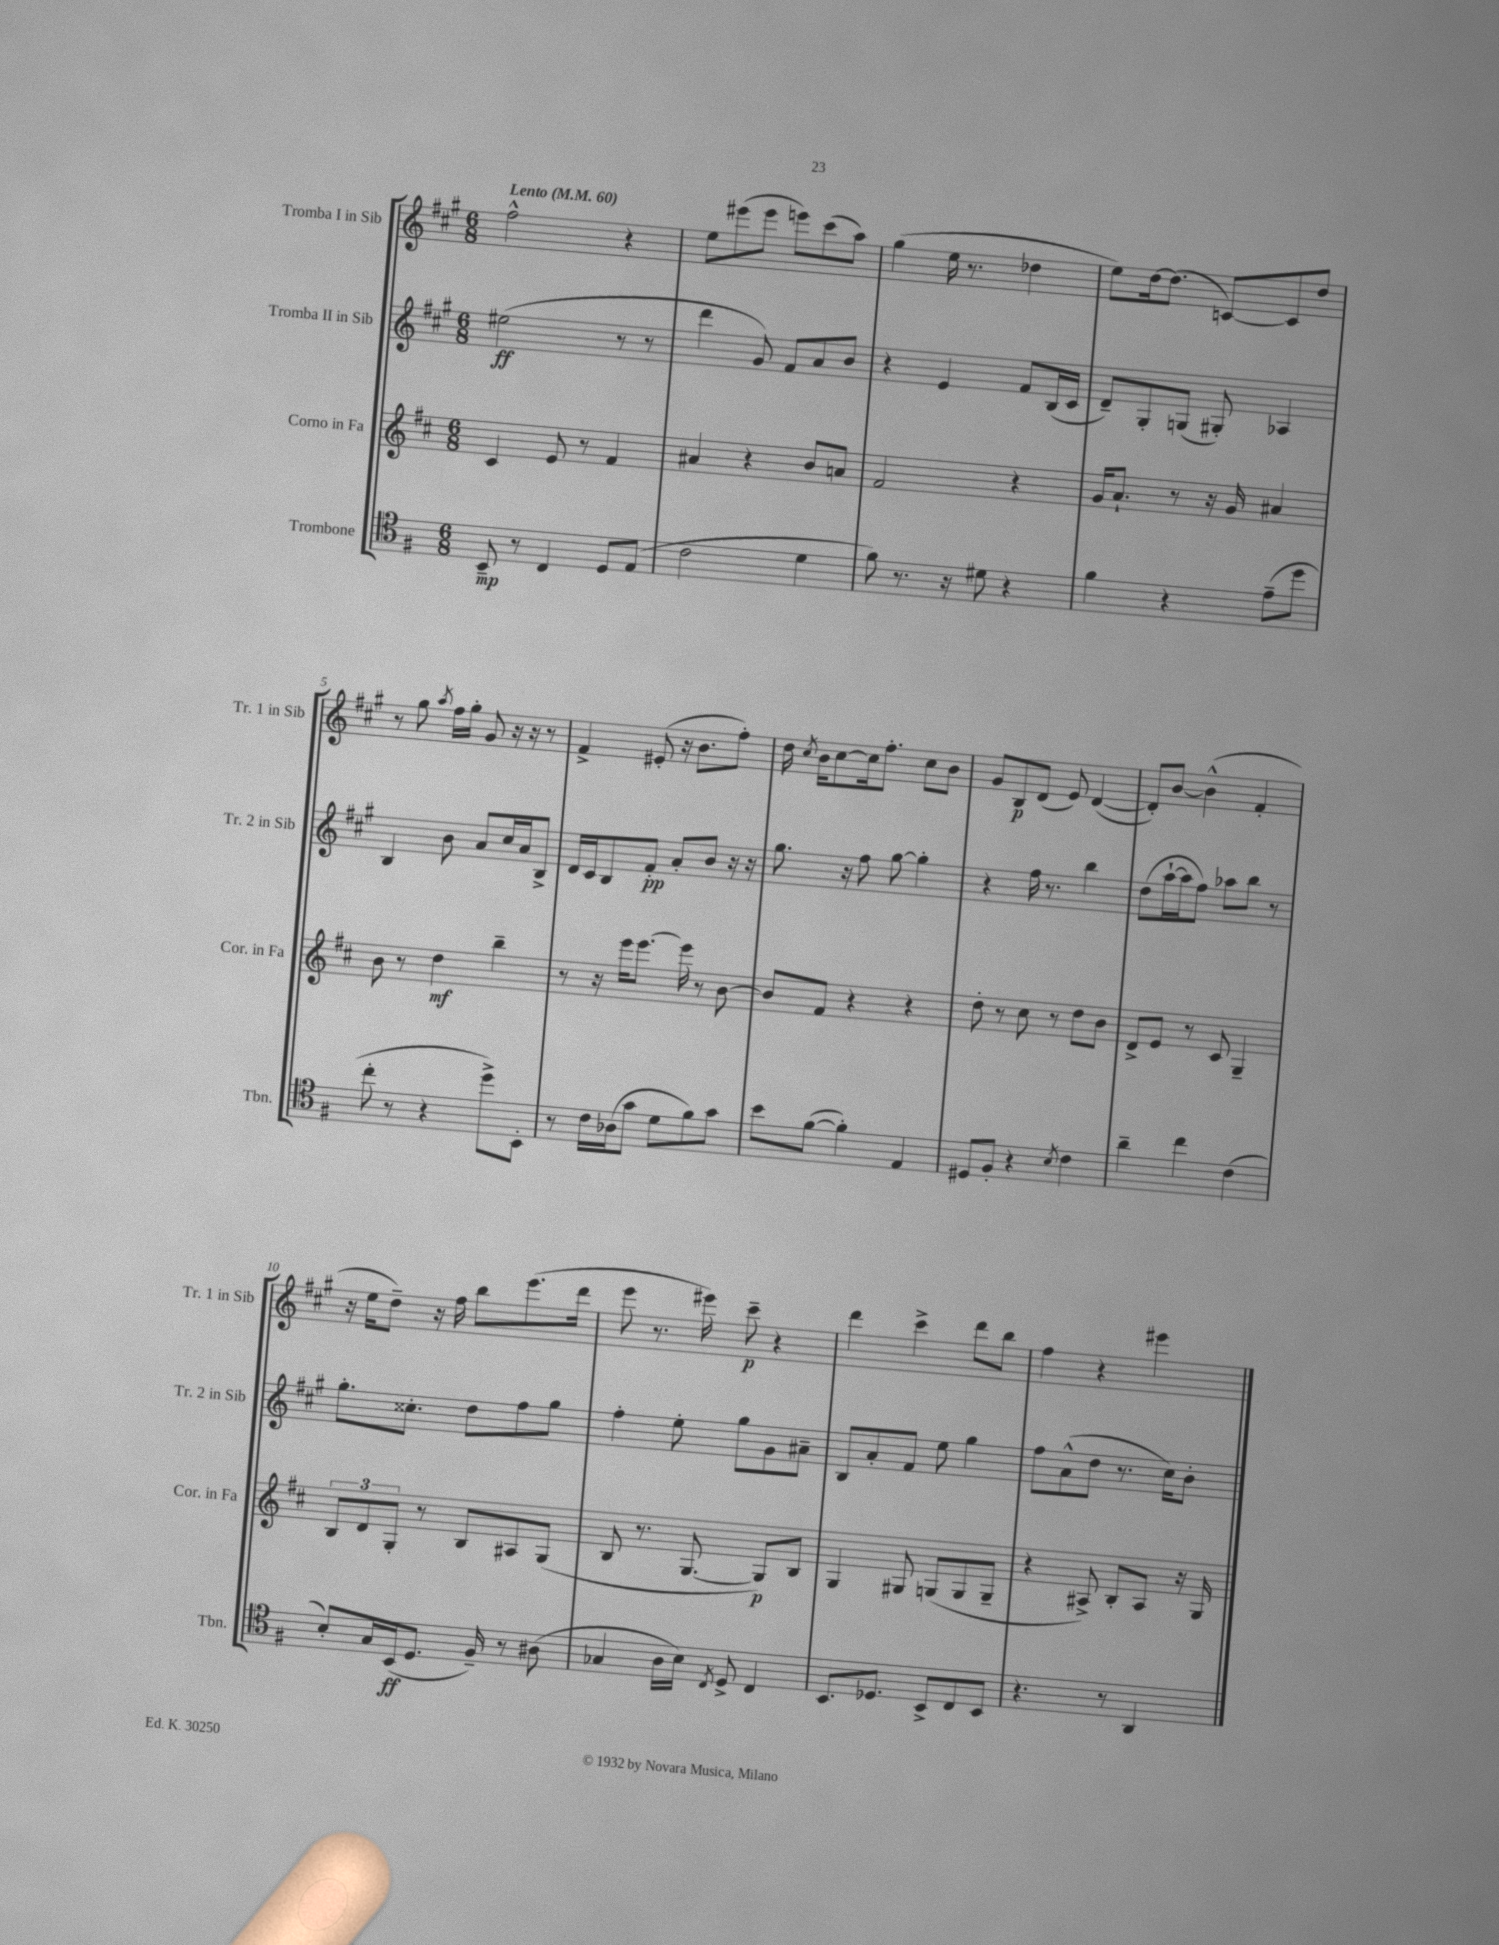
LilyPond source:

<<
\new StaffGroup <<
\new Staff = "s0" \with { instrumentName = "Tromba I in Sib" shortInstrumentName = "Tr. 1 in Sib" } {
    \clef treble \key a \major \numericTimeSignature \time 6/8 \tempo "Lento" 4 = 60
    \autoBeamOff fis''2-^ r4 |
    e''8[ eis'''8( eis'''8] e'''8[) cis'''8( a''8]) |
    gis''4( e''16 r8. des''4 |
    e''8[) d''16~ d''8.]( c'8[~) c'8 d''8] |
    r8 gis''8 \acciaccatura { a''8 } fis''16[ gis''16]-. gis'8 r16 r16 r8 |
    fis'4-> eis'8-.( r16 b'8.[ fis''8]-.) |
    d''16 \acciaccatura { cis''8 } b'16[ cis''8~ cis''16 fis''8.]-. cis''8[ b'8] |
    gis'8[ b8\p d'8]( e'8) d'4~( |
    d'8[-.) b'8]~ b'4-^( fis'4-. |
    r16 e''16[ d''8]--) r16 fis''16 b''8[ e'''8.( d'''16] |
    e'''8 r8. eis'''16) cis'''8--\p r4 |
    d'''4 cis'''4-> d'''8[ b''8] |
    fis''4 r4 eis'''4 \bar "|." |
}
\new Staff = "s1" \with { instrumentName = "Tromba II in Sib" shortInstrumentName = "Tr. 2 in Sib" } {
    \clef treble \key a \major \numericTimeSignature \time 6/8
    \autoBeamOff eis''2\ff( r8 r8 |
    d'''4 gis'8) fis'8[ a'8 b'8] |
    r4 e'4 fis'8[ b16( cis'16] |
    d'8[--) gis8-. g8]( gis8-.) aes4 |
    b4 b'8 a'8[ cis''16 a'16 b8]-> |
    d'16[ cis'16 b8 fis'8]-.\pp a'8[-. b'8] r16 r16 |
    gis''8. r16 fis''8 gis''8~ gis''4-. |
    r4 fis''16 r8. b''4 |
    d''8[( a''16~-! a''16 fis''8]) aes''8[ b''8] r8 |
    gis''8.[-. cisis''8.]-. d''8[ fis''8 gis''8] |
    fis''4-. e''8-. gis''8[ gis'8 ais'8]-- |
    b8[ a'8-. fis'8] e''8 gis''4 |
    fis''8[ a'8-^( d''8] r8. cis''16[) b'8]-. \bar "|." |
}
\new Staff = "s2" \with { instrumentName = "Corno in Fa" shortInstrumentName = "Cor. in Fa" } {
    \clef treble \key d \major \numericTimeSignature \time 6/8
    \autoBeamOff cis'4 e'8 r8 fis'4 |
    ais'4 r4 b'8[ a'8] |
    fis'2 r4 |
    g'16[ a'8.]-! r8 r16 g'16 ais'4 |
    b'8 r8 d''4\mf b''4-- |
    r8 r16 e'''16[ e'''8.]~ e'''16 r8 b'8~ |
    b'8[ fis'8] r4 r4 |
    d''8-. r8 cis''8 r8 d''8[ b'8] |
    d'8[-> e'8] r8 cis'8 g4-- |
    \tuplet 3/2 { b8[ d'8 g8]-. } r8 b8[ ais8 g8]( |
    b8 r8. g8.~ g8[\p) b8] |
    g4 gis8 g8[( g8 g8]-- |
    r4 ais8->) b8[-. ais8] r16 g16 \bar "|." |
}
\new Staff = "s3" \with { instrumentName = "Trombone" shortInstrumentName = "Tbn." } {
    \clef tenor \key g \major \numericTimeSignature \time 6/8
    \autoBeamOff b,8--\mp r8 c4 d8[ e8]( |
    c'2 d'4 |
    fis'8) r8. r16 dis'8 r4 |
    fis'4 r4 e'8[--( d''8] |
    c''8-. r8 r4 d''8[->) b,8]-. |
    r8 c'16[ aes16( g'8] d'8[ fis'8) g'8] |
    b'8[ fis'8]~( fis'4-.) e4 |
    dis8[ fis8]-. r4 \acciaccatura { b8 } c'4 |
    a'4-- c''4 c'4( |
    b8[-.) g16 b,16\ff( d8.] fis16--) r8 ais8( |
    ges4 a16[ b16]) \acciaccatura { c8 } d8-> c4 |
    b,8.[ des8.] b,8[-> c8 b,8] |
    r4. r8 a,4 \bar "|." |
}
>>
>>
